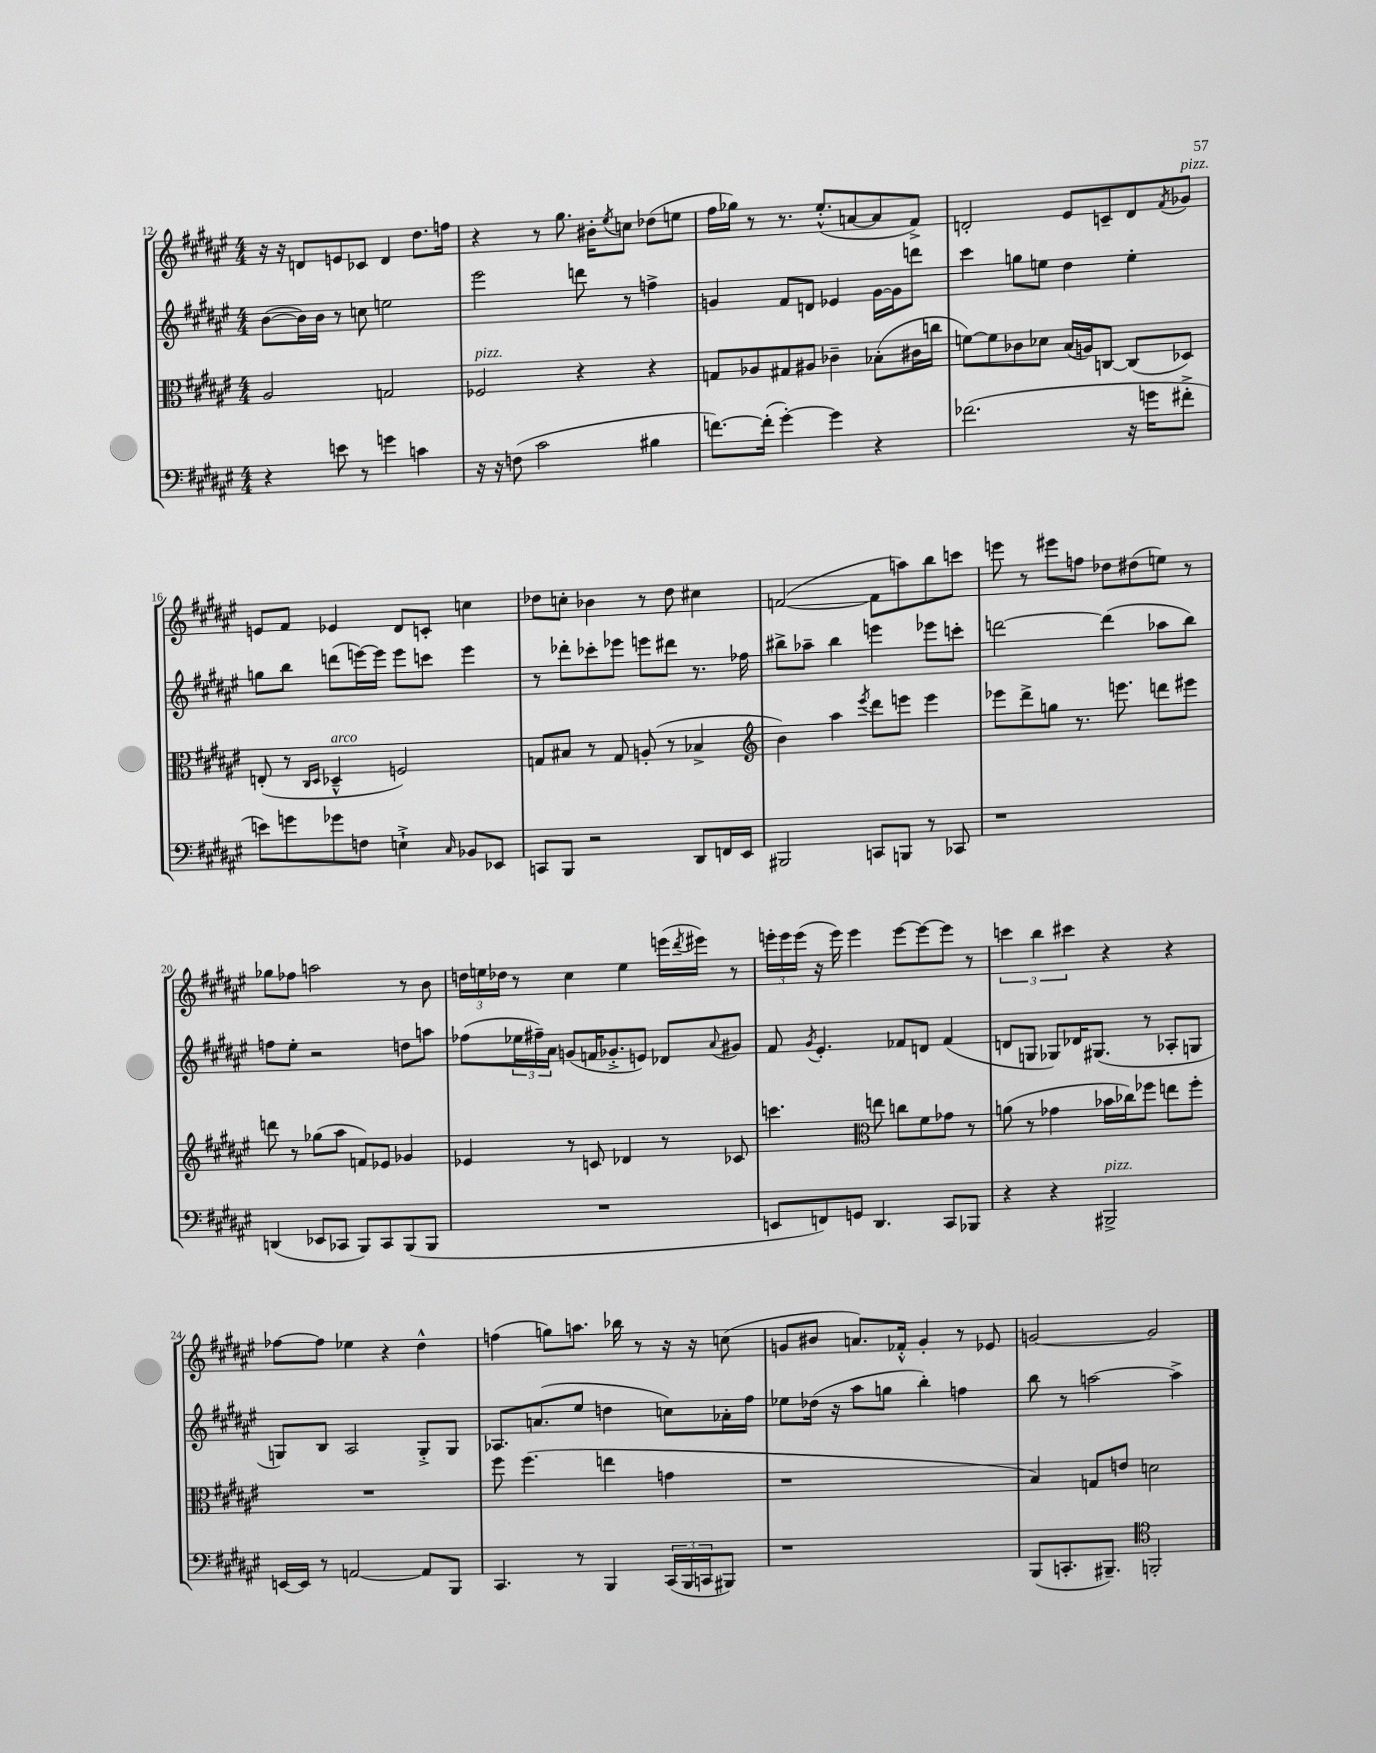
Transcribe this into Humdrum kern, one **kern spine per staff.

**kern	**kern	**kern	**kern
*part4	*part3	*part2	*part1
*staff4	*staff3	*staff2	*staff1
*clefF4	*clefC3	*clefG2	*clefG2
*k[f#c#g#d#a#e#]	*k[f#c#g#d#a#e#]	*k[f#c#g#d#a#e#]	*k[f#c#g#d#a#e#]
*M4/4	*M4/4	*M4/4	*M4/4
=12	=12	=12	=12
4r	2A#/	([8b\L	16r
.	.	.	16r
.	.	16b\L])	8dn/L
.	.	16b\JJ	.
8en\	.	8r	8en/
8r	.	8ccn\	8c-X/J
4gn\	2Gn/	2een\	4d/
4cn\	.	.	8.dd#\L
.	.	.	16ffn\Jk
=13	=13	=13	=13
!	!LO:TX:a:i:t=pizz.	!	!
16r	2F-X/	2eee#\	4r
16r	.	.	.
(8Fn\	.	.	.
2c#\	.	.	8r
.	.	.	8.gg#\
.	4r	8dddn\	.
.	.	.	16b#X'\KL
.	.	.	8qee#/
.	.	8r	8ccn\J
4B#X\	4r	4ffn^\	(8dd-X\L
.	.	.	8een\J
=14	=14	=14	=14
[8.fn\L)	8Gn/L	4gn/	16ff#\LL
.	.	.	16gg-X\JJ)
.	8A-X/	.	8r
(16f'\Jk]	.	.	.
[4g#'\)	8G#X/	8f#/L	8.r
.	8A#X/J	8dn/J	.
.	.	.	(8.ee#'^^/L
4g#\]	4c-X~\	4e-X/	.
.	.	.	[8an/
4r	(8B-X'\L	[16g\LL	8a/]
.	.	16g\J]	.
.	16c#X\L	8dddn\J	8f#^/J)
.	16ccn\JJ	.	.
=15	=15	=15	=15
(2.f-X\	[8fn\L)	4ccc#\	2dn'/
.	8f\]	.	.
.	8c-X\	8ggn\L	.
.	8d-X\J	8een\J	.
.	(16B/LL	4dd#\	8e#/L
.	16An/J)	.	.
.	[8Cn/J	.	8cn~/
16r	(8C/L]	4ee'\	8d/
16gn\KL	.	.	.
.	.	.	8qf#/
!	!	!	!LO:TX:a:i:t=pizz.
8f#X'^\J	8D-X/J)	.	8g-X/J
!!LO:LB:g=z
=16	=16	=16	=16
8en\L)	(8En'/	8ggn\L	8en/L
8gn\	8r	8bb\J	8f#/J
.	16qqC#/LL	.	.
.	16qqD#/JJ	.	.
!	!LO:TX:a:i:t=arco	!	!
8g-X\	4D-X~^^/	(8dddn\L	4e-X/
8Fn\J	.	[16eeen\L)	.
.	.	16eee\JJ]	.
4En`^\	2Fn/)	8eee\L	8d#/L
.	.	8cccn\J	8cn'/J
16qqC#/	.	.	.
8BB-X/L	.	4eee\	4ccn\
8EE-X/J	.	.	.
=17	=17	=17	=17
8CCn/L	8Gn/L	8r	8dd-X\L
8BBB/J	8B#X/J	8ddd-X'\L	8ccn'\J
2r	8r	8ccc-X'\	4b-X\
.	8G/	8eee-X\J	.
.	(8An'/	8eeen\L	8r
.	8r	8ddd#X\J	8dd-\
8DD#/L	4B-X^/	8.r	4cc#X\
16FFn/L	.	.	.
16EE#/JJ	.	16ff-X\	.
=18	=18	=18	=18
*	*clefG2	*	*
2BBB#X/	4b\)	8bb#X^\L	([2fn/
.	.	8aa-X~\J	.
.	4aa#\	4bb#\	.
.	8qeee#/	.	.
8CCn/L	8ddd#\L	4eeen\	8f\L]
8BBBn/J	8eeen\J	.	8aan\)
8r	4eee\	8eee-X\L	8bb\
8CC-X/	.	8cccn'\J	8cccn\J
=19	=19	=19	=19
1r	8eee-X\L	[2dddn\	8eeen\
.	8ddd#^\	.	8r
.	8ggn\J	.	8eee#X\L
.	8.r	.	8ffn\J
.	.	(4ddd\]	8dd-X\L
.	8.eeen\	.	.
.	.	.	(8dd#X\
.	8dddn\L	8aa-X\L	8een\J)
.	8eee#X\J	8bb\J)	8r
!!LO:LB:g=z
=20	=20	=20	=20
(4DDn/	8dddn\	8ffn\L	8gg-X\L
.	8r	8ee#'\J	8ff-X\J
8EE-X/L	(8gg-X\L	2r	2aan\
8CC-X/J	8aa#\J	.	.
8BBB/L)	8fn/L)	.	.
8CC-/	8e-X/J	.	.
(8BBB/	4g-X/	8ddn\L	8r
8BBB/J	.	8aan\J	8b\
=21	=21	=21	=21
1r	4e-X/	(8ff-X\L	24ddn\LL
.	.	.	24een\
.	.	.	24dd-X\JJ
.	.	24ee-X\L	8r
.	.	24ff#X~\)	.
.	.	24a#\JJ	.
.	8r	(8gn/L	4cc#\
.	8cn/	16fn/K	.
.	.	8.g-X'^/	.
.	4d-X/	.	4ee\
.	.	8en/J)	.
.	8r	8d-X/L	(16eeen\LL
.	.	.	8qddd#/
.	.	.	16eee#X\JJ)
.	.	8qqa#/	.
.	8c-X/	8g#X/J	8r
=22	=22	=22	=22
8EEn/L	4.cccn\	8f#/	24eeen'\LL
.	.	.	24eee\
.	.	.	(24eee\JJ
.	.	8qg#/	.
8FFn/)	.	4.e#'/	16r
.	.	.	16eee\)
8GGn/J	.	.	4eee\
*	*clefC3	*	*
4.DD#/	8een\	.	.
.	8ccn\L	8f-X/L	[8eee\L
.	8f#\	8dn/J	8eee\_
8CC#/L	8g-X\J	(4f-/	8eee\J]
8BBB-X/J	8r	.	8r
=23	=23	=23	=23
4r	(8an\	8dn/L	6cccn\
.	8r	8Gn/J	.
.	.	.	6bb\
4r	4g-X\	8G-X/L)	.
.	.	.	6ccc#X\
.	.	16d-X/K	.
.	.	(8.G#X/J	.
!LO:TX:a:i:t=pizz.	!	!	!
2BBB#X^/	16b-X\LL	.	4r
.	16cc-X\J)	.	.
.	8ff-X\J	8r	.
.	8een\L	8A-X'/L	4r
.	8ff-'\J	8Gn/J	.
!!LO:LB:g=z
=24	=24	=24	=24
[16EEn/LL	1r	8Gn/L)	[8ff-X\L
16EE/JJ]	.	.	.
8r	.	8B/J	8ff-\J]
[2AAn/	.	2A#/	4ee-X\
.	.	.	4r
8AA/L]	.	8G'^/L	4dd#^^\
8BBB/J	.	8G/J	.
=25	=25	=25	=25
4.CC#/	8ff#\	8.A-X/L	(4ffn\
.	(4.ff#\	.	.
.	.	(8.an/	.
.	.	.	8ggn\L)
8r	.	8ee#/J	8.aan\J
4BBB/	4een\	4ddn\	.
.	.	.	16bb-X\
.	.	.	8r
(24CC#/LL	4gn\	8ccn\L)	16r
24BBB/	.	.	.
.	.	.	16r
24CCn/J	.	.	.
8BBB#X/J)	.	16a-X'\L	(8ccn\
.	.	16ff#\JJ	.
=26	=26	=26	=26
1r	1r	8ee-X\L	8gn/L
.	.	(16dd-X\Jk	8b#X/J
.	.	16r	.
.	.	8aa#\L	8.an/L)
.	.	8ggn\J	.
.	.	.	16f-X'^^/Jk
.	.	4bb'\)	4g'/
.	.	4ffn\	8r
.	.	.	8e-X/
=27	=27	=27	=27
(8BBB/L	4B/)	8bb\	[2gn/
8.CCn'/	.	8r	.
.	8Gn/L	[2aan\	.
8.BBB#X~/J)	.	.	.
.	8en/J	.	.
*clefC4	*	*	*
2FFn'/	2dn\	.	2g/]
.	.	4aa^\]	.
==	==	==	==
*-	*-	*-	*-
